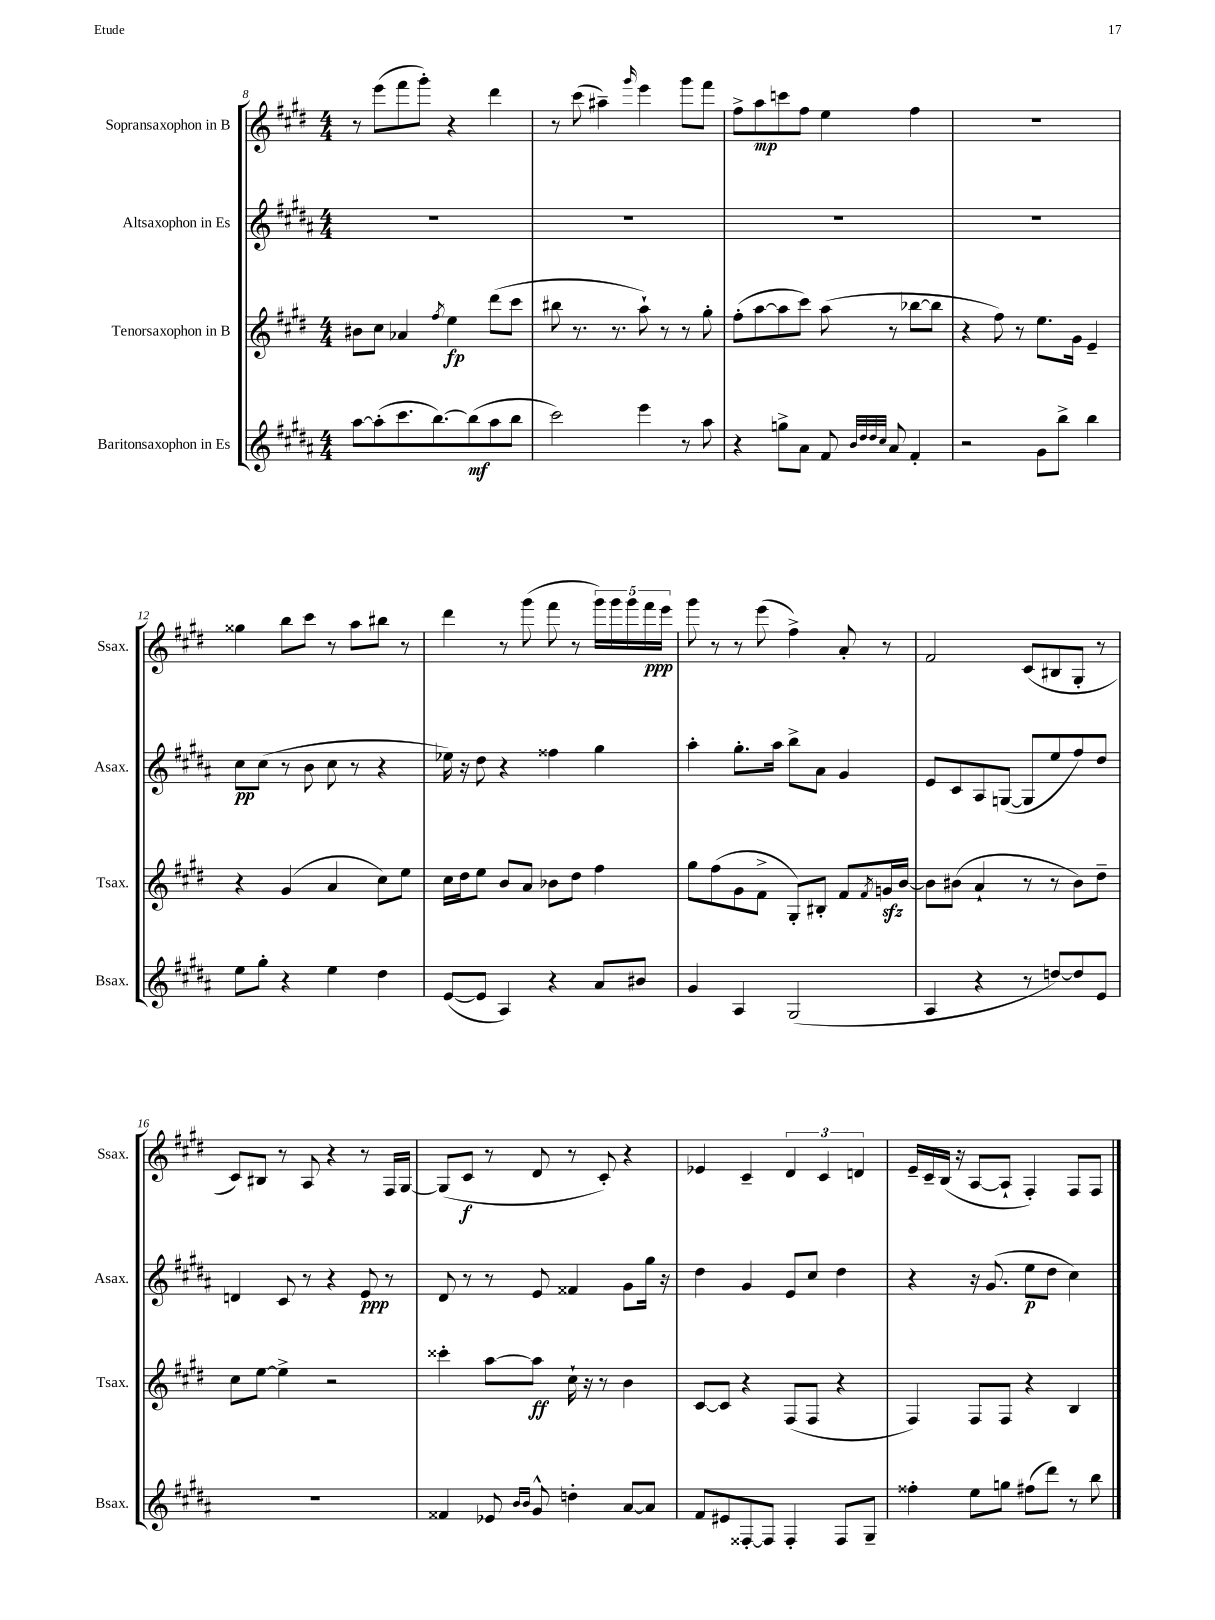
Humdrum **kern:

**kern	**dynam	**kern	**dynam	**kern	**dynam	**kern	**dynam
*part4	*part4	*part3	*part3	*part2	*part2	*part1	*part1
*staff4	*staff4	*staff3	*staff3	*staff2	*staff2	*staff1	*staff1
*I"Baritonsaxophon in Es	*	*I"Tenorsaxophon in B	*	*I"Altsaxophon in Es	*	*I"Sopransaxophon in B	*
*I'Bsax.	*	*I'Tsax.	*	*I'Asax.	*	*I'Ssax.	*
*clefG2	*	*clefG2	*	*clefG2	*	*clefG2	*
*k[f#c#g#d#a#]	*	*k[f#c#g#d#]	*	*k[f#c#g#d#a#]	*	*k[f#c#g#d#]	*
*M4/4	*	*M4/4	*	*M4/4	*	*M4/4	*
=8	=8	=8	=8	=8	=8	=8	=8
[8aa#\L	.	8b#X\L	.	1r	.	8r	.
(8aa#'\]	.	8cc#\J	.	.	.	(8eee\L	.
8.ccc#\	.	4a-X/	.	.	.	8fff#\	.
.	.	.	.	.	.	8ggg#'\J)	.
[8.bb\)	.	.	.	.	.	.	.
.	.	8qff#/	.	.	.	.	.
.	.	4ee\	fp	.	.	4r	.
(8bb\]	mf	.	.	.	.	.	.
8aa#\	.	(8ddd#\L	.	.	.	4ddd#\	.
8bb\J	.	8ccc#\J	.	.	.	.	.
=9	=9	=9	=9	=9	=9	=9	=9
2ccc#\)	.	8bb#X\	.	1r	.	8r	.
.	.	8.r	.	.	.	(8ccc#\	.
.	.	.	.	.	.	4aa#X~\)	.
.	.	8.r	.	.	.	.	.
.	.	.	.	.	.	16qqggg#/	.
4eee\	.	8aa`\)	.	.	.	4eee\	.
.	.	8r	.	.	.	.	.
8r	.	8r	.	.	.	8ggg#\L	.
8aa#\	.	8gg#'\	.	.	.	8fff#\J	.
=10	=10	=10	=10	=10	=10	=10	=10
4r	.	(8ff#'\L	.	1r	.	8ff#^\L	.
.	.	[8aa\	.	.	.	8aa\	mp
8ggn^\L	.	8aa\]	.	.	.	8cccn\	.
8a#\J	.	8ccc#\J)	.	.	.	8ff#\J	.
8f#/	.	(8aa\	.	.	.	4ee\	.
32qqb/LLL	.	.	.	.	.	.	.
32qqdd#/	.	.	.	.	.	.	.
32qqdd#/	.	.	.	.	.	.	.
32qqcc#/JJJ	.	.	.	.	.	.	.
8a#/	.	8r	.	.	.	.	.
4f#'/	.	[8bb-X\L	.	.	.	4ff#\	.
.	.	8bb-\J]	.	.	.	.	.
=11	=11	=11	=11	=11	=11	=11	=11
2r	.	4r	.	1r	.	1r	.
.	.	8ff#\)	.	.	.	.	.
.	.	8r	.	.	.	.	.
8g#\L	.	8.ee\L	.	.	.	.	.
8bb^\J	.	.	.	.	.	.	.
.	.	16g#\Jk	.	.	.	.	.
4bb\	.	4e~/	.	.	.	.	.
!!LO:LB:g=z
=12	=12	=12	=12	=12	=12	=12	=12
8ee\L	.	4r	.	8cc#\L	pp	4gg##X\	.
8gg#'\J	.	.	.	(8cc#\J	.	.	.
4r	.	(4g#/	.	8r	.	8bb\L	.
.	.	.	.	8b\	.	8ccc#\J	.
4ee\	.	4a/	.	8cc#\	.	8r	.
.	.	.	.	8r	.	8aa\L	.
4dd#\	.	8cc#\L)	.	4r	.	8bb#X\J	.
.	.	8ee\J	.	.	.	8r	.
=13	=13	=13	=13	=13	=13	=13	=13
([8e/L	.	16cc#\LL	.	16ee-X\)	.	4ddd#\	.
.	.	16dd#\J	.	16r	.	.	.
8e/J]	.	8ee\J	.	8dd#\	.	.	.
4A#/)	.	8b/L	.	4r	.	8r	.
.	.	8a/J	.	.	.	(8ggg#\	.
4r	.	8b-X\L	.	4ff##X\	.	8fff#\	.
.	.	8dd#\J	.	.	.	8r	.
8a#/L	.	4ff#\	.	4gg#\	.	20ggg#\LL)	.
.	.	.	.	.	.	20ggg#\	.
.	.	.	.	.	.	20ggg#\	.
8b#X/J	.	.	.	.	.	.	.
.	.	.	.	.	.	20fff#\	ppp
.	.	.	.	.	.	20eee\JJ	.
=14	=14	=14	=14	=14	=14	=14	=14
4g#/	.	8gg#\L	.	4aa#'\	.	8ggg#\	.
.	.	(8ff#\	.	.	.	8r	.
4A#/	.	8g#\	.	8.gg#'\L	.	8r	.
.	.	8f#^\J	.	.	.	(8eee\	.
.	.	.	.	16aa#\Jk	.	.	.
(2G#/	.	8G#'/L)	.	8bb^\L	.	4ff#^\)	.
.	.	8B#X'/J	.	8a#\J	.	.	.
.	.	8f#/L	.	4g#/	.	8a'/	.
.	.	8qf#/	.	.	.	.	.
.	.	16gnzz/L	.	.	.	8r	.
.	.	[16b/JJ	.	.	.	.	.
=15	=15	=15	=15	=15	=15	=15	=15
4A#/	.	8b\L]	.	8e/L	.	2f#/	.
.	.	(8b#X\J	.	8c#/	.	.	.
4r	.	4a`/	.	8A#/	.	.	.
.	.	.	.	([8Gn/J	.	.	.
8r	.	8r	.	8G/L]	.	(8c#/L	.
[8ddn/L)	.	8r	.	8ee/	.	8B#X/	.
8dd/]	.	8b#\L)	.	8ff#/)	.	8G#'/J	.
8e/J	.	8dd#~\J	.	8dd#/J	.	8r	.
!!LO:LB:g=z
=16	=16	=16	=16	=16	=16	=16	=16
1r	.	8cc#\L	.	4dn/	.	8c#/L)	.
.	.	[8ee\J	.	.	.	8B#X/J	.
.	.	4ee^\]	.	8c#/	.	8r	.
.	.	.	.	8r	.	8A/	.
.	.	2r	.	4r	.	4r	.
.	.	.	.	8e/	ppp	8r	.
.	.	.	.	8r	.	16F#/LL	.
.	.	.	.	.	.	[16G#/JJ	.
=17	=17	=17	=17	=17	=17	=17	=17
4f##X/	.	4ccc##X'\	.	8d#/	.	(8G#/L]	.
.	.	.	.	8r	.	8c#/J	f
8e-X/	.	[8aa\L	.	8r	.	8r	.
16qqb/LL	.	.	.	.	.	.	.
16qqb/JJ	.	.	.	.	.	.	.
8g#^^/	.	8aa\J]	ff	8e/	.	8d#/	.
4ddn'\	.	16cc#`\	.	4f##X/	.	8r	.
.	.	16r	.	.	.	.	.
.	.	8r	.	.	.	8c#'/)	.
[8a#/L	.	4b\	.	8g#\L	.	4r	.
8a#/J]	.	.	.	16gg#\Jk	.	.	.
.	.	.	.	16r	.	.	.
=18	=18	=18	=18	=18	=18	=18	=18
8f#/L	.	[8c#/L	.	4dd#\	.	4e-X/	.
8e#X/	.	8c#/J]	.	.	.	.	.
[8F##X'/	.	4r	.	4g#/	.	4c#~/	.
8F##/J]	.	.	.	.	.	.	.
4F##'/	.	(8F#/L	.	8e/L	.	6d#/	.
.	.	8F#/J	.	8cc#/J	.	.	.
.	.	.	.	.	.	6c#/	.
8F##/L	.	4r	.	4dd#\	.	.	.
.	.	.	.	.	.	6dn/	.
8G#~/J	.	.	.	.	.	.	.
=19	=19	=19	=19	=19	=19	=19	=19
4ff##X'\	.	4F#/)	.	4r	.	16e~/LL	.
.	.	.	.	.	.	16c#~/	.
.	.	.	.	.	.	(16B/JJ	.
.	.	.	.	.	.	16r	.
8ee\L	.	8F#/L	.	16r	.	[8A/L	.
.	.	.	.	(8.g#/	.	.	.
8ggn\J	.	8F#/J	.	.	.	8A`/J]	.
(8ff#X\L	.	4r	.	8ee\L	p	4F#'/)	.
8ddd#\J)	.	.	.	8dd#\J	.	.	.
8r	.	4B/	.	4cc#\)	.	8F#/L	.
8bb\	.	.	.	.	.	8F#/J	.
==	==	==	==	==	==	==	==
*-	*-	*-	*-	*-	*-	*-	*-
